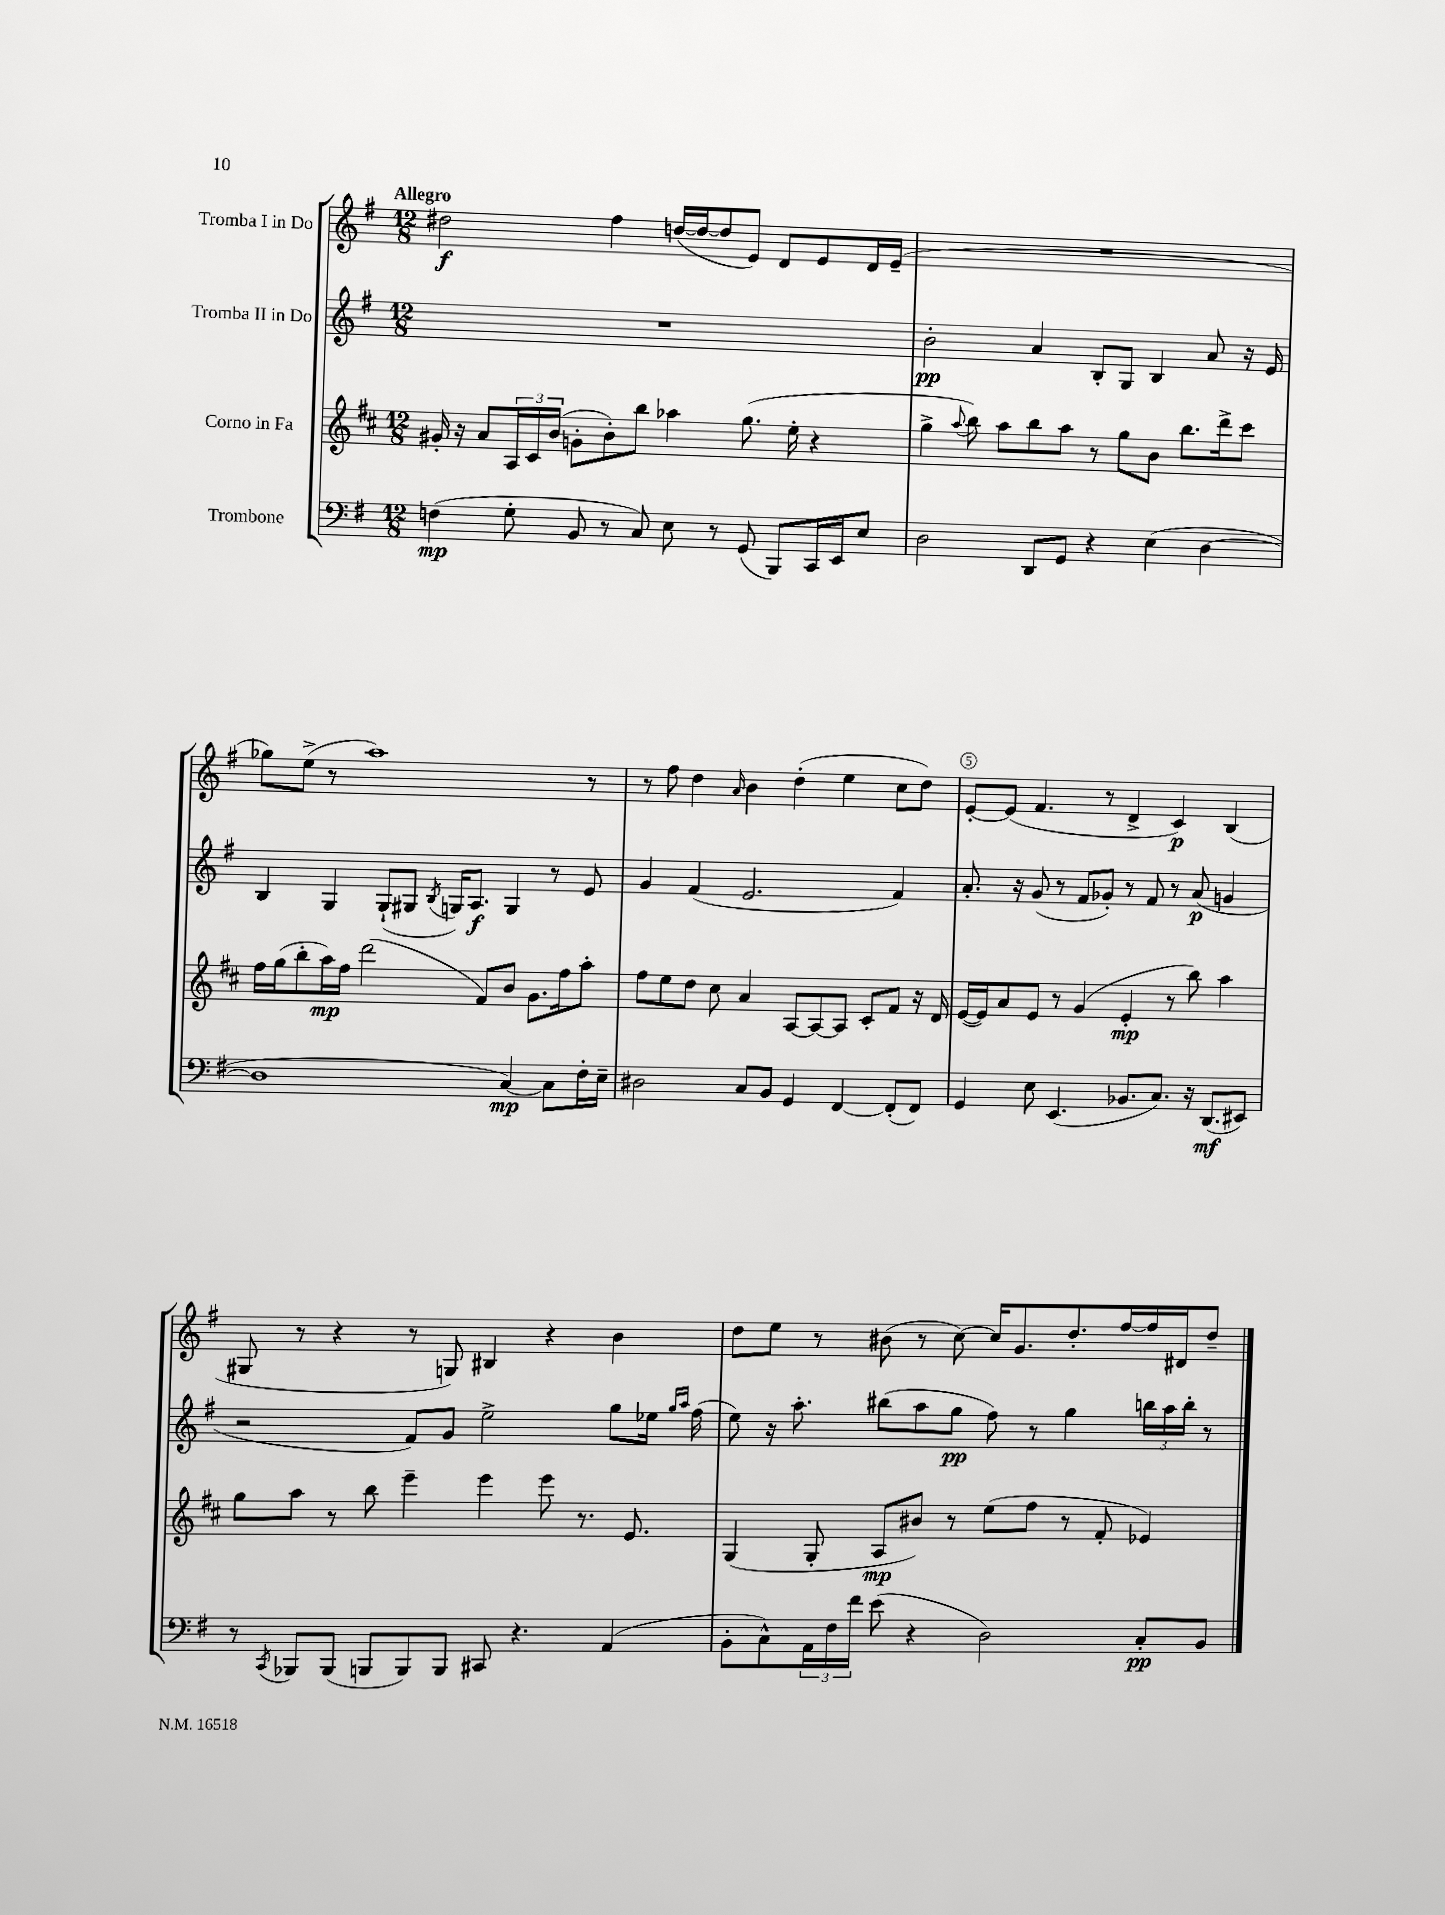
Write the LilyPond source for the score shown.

<<
\new StaffGroup <<
\new Staff = "s0" \with { instrumentName = "Tromba I in Do" } {
    \clef treble \key g \major \numericTimeSignature \time 12/8 \tempo "Allegro"
    dis''2\f fis''4 d''16~( d''16~ d''8 e'8) d'8 e'8 d'16 e'16--( |
    R1. |
    ges''8) e''8->( r8 a''1) r8 |
    r8 fis''8 d''4 \grace { a'16 } b'4 d''4-.( e''4 c''8 d''8) |
    e'8~-. e'8( fis'4. r8 d'4-> c'4\p) b4( |
    gis8 r8 r4 r8 g8) bis4 r4 b'4 |
    d''8 e''8 r8 bis'8( r8 c''8~) c''16 g'8. d''8.-. fis''16~ fis''16 dis'16 d''8-- \bar "|." |
}
\new Staff = "s1" \with { instrumentName = "Tromba II in Do" } {
    \clef treble \key g \major \numericTimeSignature \time 12/8
    R1. |
    b'2-.\pp a'4 b8-. g8 b4 a'8 r16 e'16 |
    b4 g4 g8-!( gis8 \acciaccatura { b8 } g16) a8.\f g4 r8 e'8 |
    g'4 fis'4( e'2. fis'4) |
    a'8.-. r16 g'8( r8 fis'8 ges'8-.) r8 fis'8 r8 a'8\p( g'4 |
    r2 fis'8) g'8 e''2-> g''8 ees''16 \grace { g''16 a''16 } fis''16( |
    e''8) r16 a''8.-. bis''8( a''8 g''8\pp fis''8) r8 g''4 \tuplet 3/2 { b''16 a''16 b''16-. } r8 \bar "|." |
}
\new Staff = "s2" \with { instrumentName = "Corno in Fa" } {
    \clef treble \key d \major \numericTimeSignature \time 12/8
    gis'16-. r16 a'8 \tuplet 3/2 { a16 cis'16 b'16( } g'8-. b'8-.) b''8 aes''4 g''8.( e''16-. r4 |
    g''4-> \appoggiatura { a''8 } b''8) a''8 b''8 a''8 r8 g''8 b'8 b''8. d'''16-> cis'''8 |
    fis''16 g''16( b''8-. a''16\mp) fis''16 d'''2( fis'8) b'8 g'8. fis''16 a''8-. |
    fis''8 e''8 d''8 cis''8 a'4 a8~ a8~ a8 cis'8-. fis'8 r16 d'16 |
    e'16~( e'16) a'8 e'8 r8 g'4( e'4-.\mp r8 b''8) a''4 |
    g''8 a''8 r8 b''8 e'''4-- e'''4 e'''8 r8. e'8. |
    g4( g8-. a8\mp bis'8) r8 e''8( fis''8 r8 fis'8-. ees'4) \bar "|." |
}
\new Staff = "s3" \with { instrumentName = "Trombone" } {
    \clef bass \key g \major \numericTimeSignature \time 12/8
    f4\mp( g8-. b,8 r8 c8) e8 r8 g,8( b,,8) c,16 e,16 e8 |
    d2 d,8 g,8 r4 e4( d4~ |
    d1 c4~\mp) c8 fis16-. e16-- |
    dis2 c8 b,8 g,4 fis,4~ fis,8-.( fis,8) |
    g,4 e8 e,4.( bes,8. c8.) r16 d,8.\mf( eis,8) |
    r8 \acciaccatura { c,8 } bes,,8 bes,,8( b,,8 b,,8) b,,8 cis,8 r4. a,4( |
    b,8-. c8-^) \tuplet 3/2 { a,16 fis16 fis'16 } e'8( r4 d2) c8-.\pp b,8 \bar "|." |
}
>>
>>
\layout { \context { \Score \override BarNumber.break-visibility = ##(#f #t #t) barNumberVisibility = #(every-nth-bar-number-visible 5) \override BarNumber.stencil = #(make-stencil-circler 0.1 0.3 ly:text-interface::print) } }
